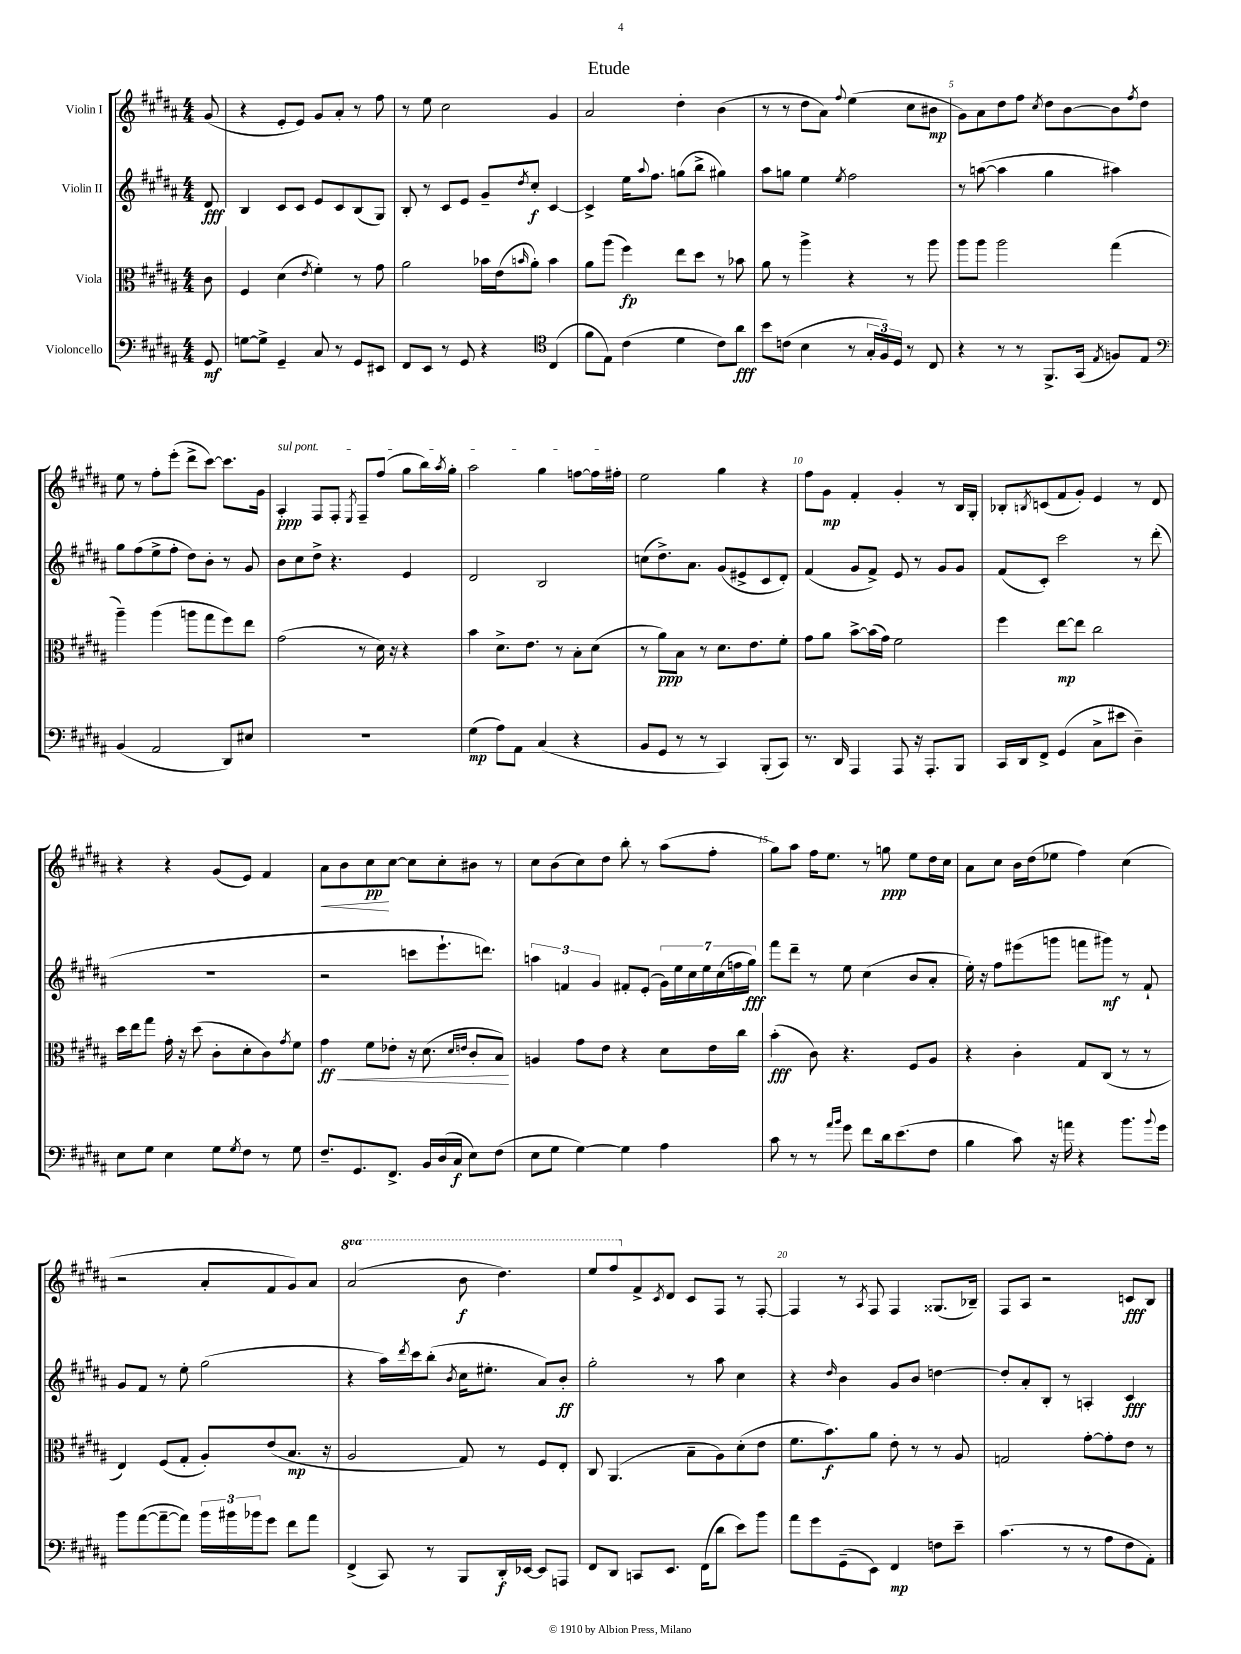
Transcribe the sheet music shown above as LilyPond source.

\header { title = "Etude" }
<<
\new StaffGroup <<
\new Staff = "s0" \with { instrumentName = "Violin I" } {
    \clef treble \key b \major \numericTimeSignature \time 4/4 \set Staff.ottavationMarkups = #ottavation-simple-ordinals \partial 8
    gis'8( |
    r4 e'8-. e'8) gis'8 ais'8-. r8 fis''8 |
    r8 e''8 cis''2 gis'4 |
    ais'2 dis''4-. b'4( |
    r8 r8 dis''8 ais'8) \appoggiatura { fis''8 } e''4( cis''8 bis'8\mp |
    gis'8) ais'8 dis''8 fis''8 \acciaccatura { cis''8 } dis''8 b'8~ b'8 \acciaccatura { fis''8 } dis''8 |
    e''8 r8 fis''8-. e'''8-.( dis'''8-> cis'''8~) cis'''8. gis'16 |
    \once \override TextSpanner.bound-details.left.text = \markup { \italic "sul pont." } ais4-.\ppp\startTextSpan fis8 fis8-. \acciaccatura { e8 } fis8-- fis''8( gis''8 b''16) \acciaccatura { ais''8 } gis''16-. |
    ais''2 gis''4 f''8~ f''16 fis''16-.\stopTextSpan |
    e''2 gis''4 r4 |
    fis''8 gis'8\mp fis'4-. gis'4-. r8 b16 gis16-. |
    bes8-. \acciaccatura { b8 } c'8( fis'8 gis'8-.) e'4 r8 dis'8 |
    r4 r4 gis'8( e'8) fis'4 |
    ais'8\< b'8 cis''8\pp\! cis''8~ cis''8 cis''8-. bis'8 r8 |
    cis''8 b'8( cis''8) dis''8 b''8-. r8 ais''8( fis''8-. |
    gis''8) ais''8 fis''16 e''8. r8 g''8\ppp e''8 dis''16 cis''16 |
    ais'8 cis''8 b'16 dis''16( ees''8 fis''4) cis''4( |
    r2 ais'8-. fis'8 gis'8) ais'8 |
    \ottava #1 ais''2( b''8\f dis'''4.) |
    e'''8 fis'''8 \ottava #0 fis'8-> \acciaccatura { cis'8 } dis'8 cis'8 fis8 r8 fis8~-. |
    fis4 r8 \acciaccatura { ais8 } fis8 fis4 gisis8.( bes16--) |
    fis8 ais8 r2 c'8\fff b8 \bar "|." |
}
\new Staff = "s1" \with { instrumentName = "Violin II" } {
    \clef treble \key b \major \numericTimeSignature \time 4/4 \partial 8
    dis'8\fff |
    b4 cis'8 cis'8 e'8 cis'8 b8( gis8) |
    b8-. r8 cis'8 e'8 gis'8-- \acciaccatura { dis''8 } cis''8-.\f cis'4~ |
    cis'4-> e''16 \appoggiatura { ais''8 } fis''8. g''8( b''8-> gis''4) |
    ais''8 g''8 e''4 \acciaccatura { e''8 } fis''2 |
    r8 a''8~( a''4 gis''4 ais''4) |
    gis''8 fis''8( e''8-> fis''8-. dis''8) b'8-. r8 gis'8 |
    b'8 cis''8 dis''8-> r4. e'4 |
    dis'2 b2 |
    c''8( dis''8.->) ais'8. gis'8( eis'8-> cis'8 dis'8-.) |
    fis'4( gis'8 fis'8->) e'8 r8 gis'8 gis'8 |
    fis'8( cis'8-.) cis'''2 r8 dis'''8-.( |
    R1 |
    r2 c'''8 e'''8.-! d'''8.) |
    \tuplet 3/2 { a''4 f'4 gis'4 } fis'8-. e'8-.( \tuplet 7/4 { gis'16) e''16 cis''16 e''16 cis''16( f''16 gis''16\fff) } |
    fis'''8 dis'''8-- r8 e''8 cis''4( b'8 ais'8-. |
    e''16-.) r16 fis''8 eis'''8( g'''8 f'''8 gis'''8\mf) r8 fis'8-! |
    gis'8 fis'8 r8 e''8-. gis''2( |
    r4 ais''16) \acciaccatura { dis'''8 } cis'''16 b''8-.( \acciaccatura { b'8 } cis''16 eis''8.-. ais'8) b'8-.\ff |
    gis''2-. r8 ais''8 cis''4 |
    r4 \grace { dis''16 } b'4 gis'8 b'8 d''4~ |
    d''8-. ais'8-. b8-. r8 a4-. cis'4\fff \bar "|." |
}
\new Staff = "s2" \with { instrumentName = "Viola" } {
    \clef alto \key b \major \numericTimeSignature \time 4/4 \partial 8
    cis'8 |
    fis4 dis'4( \acciaccatura { e'8 } fis'4-.) r8 gis'8 |
    ais'2 bes'16 e'16( \grace { b'16 } ais'8-.) b'4 |
    ais'8 ais''8( fis''4\fp) e''8 dis''8 r8 bes'8 |
    ais'8 r8 ais''4-> r4 r8 ais''8 |
    ais''8 ais''8 ais''2 gis''4( |
    ais''4--) ais''4( a''8 gis''8 fis''8) e''8 |
    gis'2( r8 dis'16) r16 r4 |
    b'4 dis'8.-> e'8. r8 b8-. dis'8( |
    r8 ais'8\ppp) b8 r8 dis'8. e'8. fis'8-. |
    gis'8 ais'8 b'8~-> b'16( gis'16) fis'2 |
    fis''4 e''8~\mp e''8 cis''2 |
    dis''16 e''16 gis''8 gis'16-. r16 dis''8( cis'8-. dis'8-. cis'8) \acciaccatura { gis'8 } fis'8 |
    gis'4\ff\< fis'8 ees'8-. r16 dis'8.( \grace { dis'16 e'16 } cis'8-. b8\!) |
    a4 gis'8 e'8 r4 dis'8 e'16 cis''16 |
    b'4-.\fff( cis'8) r4. fis8 ais8 |
    r4 cis'4-. gis8 cis8( r8 r8 |
    e4) fis8( gis8-. ais8-.) e'8( b8.\mp r16 |
    ais2 gis8) r8 fis8 e8-. |
    cis8 ais,4.( b8-- ais8) dis'8-.( e'8 |
    fis'8. b'8.\f) ais'8 e'8-. r8 r8 ais8 |
    g2 gis'8~-. gis'8-. e'8 r8 \bar "|." |
}
\new Staff = "s3" \with { instrumentName = "Violoncello" } {
    \clef bass \key b \major \numericTimeSignature \time 4/4 \partial 8
    gis,8\mf |
    g8~ g8-> gis,4-- cis8 r8 gis,8 eis,8 |
    fis,8 e,8 r8 gis,8 r4 \clef tenor cis4( |
    fis'8 e8) cis'4( dis'4 cis'8) ais'8\fff |
    b'8 c'8( b4 r8 \tuplet 3/2 { gis16-. fis16) dis16 } r8 cis8 |
    r4 r8 r8 fis,8.-> gis,16( \acciaccatura { e8 } f8) e8 |
    \clef bass b,4( ais,2 dis,8) eis8 |
    R1 |
    gis4\mp( ais8) ais,8 cis4( r4 |
    b,8 gis,8 r8 r8 cis,4) b,,8-.( cis,8) |
    r8. dis,16 ais,,4 ais,,8 r16 ais,,8.-. b,,8 |
    cis,16 dis,16 fis,8-> gis,4( cis8-> eis'8 dis4--) |
    e8 gis8 e4 gis8 \acciaccatura { gis8 } fis8 r8 gis8 |
    fis8.-- gis,8. fis,8.-> b,16 dis16( cis16\f e8) fis8( |
    e8 gis8 gis4~) gis4 ais4 |
    cis'8 r8 r8 \grace { ais'16 b'16 } gis'8 fis'8 dis'16 e'8.( fis8 |
    b4 cis'8) r16 a'16 r4 b'8. \appoggiatura { b'8 } gis'16 |
    b'8 ais'8~( ais'8~-- ais'8) \tuplet 3/2 { b'16 bis'16 bes'16 } gis'8 fis'8 ais'8 |
    fis,4->( cis,8) r8 b,,8 dis,16-.\f ees,16~ ees,8 a,,8 |
    fis,8 dis,8 c,8 e,8. fis,16( dis'8 e'8) b'8 |
    ais'8 gis'8 gis,8--( e,8) fis,4\mp f8 e'8-- |
    cis'4.( r8 r8 ais8 fis8 ais,8-.) \bar "|." |
}
>>
>>
\layout { \context { \Score \override BarNumber.break-visibility = ##(#f #t #t) barNumberVisibility = #(every-nth-bar-number-visible 5) } }
